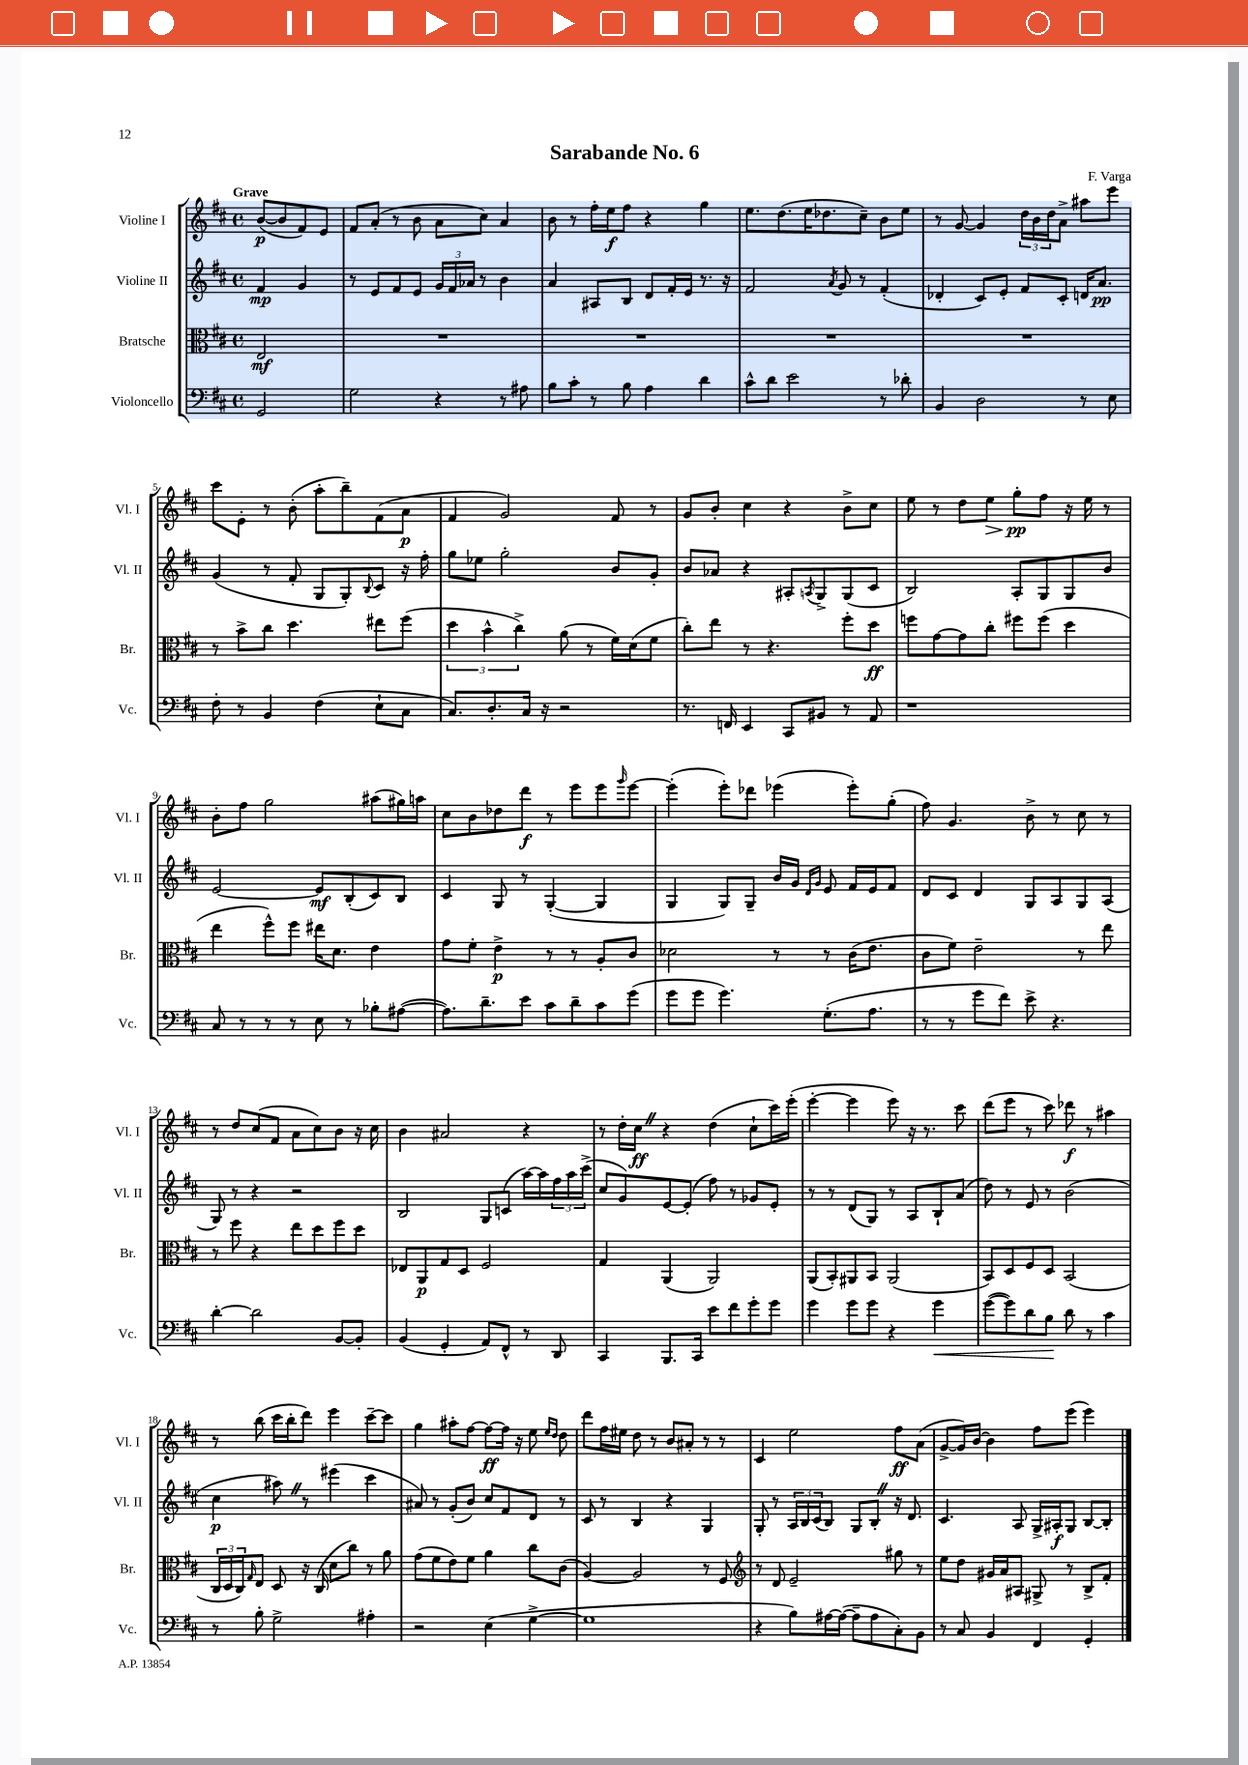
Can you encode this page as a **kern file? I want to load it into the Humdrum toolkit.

**kern	**kern	**kern	**kern
*staff4	*staff3	*staff2	*staff1
*clefF4	*clefC3	*clefG2	*clefG2
*k[f#c#]	*k[f#c#]	*k[f#c#]	*k[f#c#]
*M4/4	*M4/4	*M4/4	*M4/4
*met(c)	*met(c)	*met(c)	*met(c)
2GG/	2E/	4f#/	([8b/L
.	.	.	8b/]
.	.	4g/	8f#/)
.	.	.	8e/J
=	=	=	=
2G\	1r	8r	8f#/L
.	.	8e/L	(8a'/J
.	.	8f#/	8r
.	.	8e/J	8b\
4r	.	24g/LL	8a\L
.	.	24f#/	.
.	.	24a-/JJ	.
.	.	8r	8cc#\J)
8r	.	4b\	4a/
8A#\	.	.	.
=	=	=	=
8B\L	1r	4a/	8b\
8c#'\J	.	.	8r
8r	.	8A#/L	16ff#'\LL
.	.	.	16ee\J
8B\	.	8B/J	8ff#\J
4A\	.	8d/L	4r
.	.	16f#'/L	.
.	.	16e/JJ	.
4d\	.	8.r	4gg\
.	.	16r	.
=	=	=	=
8c#^^\L	1r	2f#/	8.ee\L
8d\J	.	.	.
.	.	.	(8.dd\
2e\	.	.	.
.	.	.	16ee\K
.	.	.	8.dd-\
.	.	8qa/	.
.	.	8g/	.
.	.	8r	8cc#~\J)
8r	.	(4f#'/	8b\L
8d-'\	.	.	8ee\J
=	=	=	=
4BB/	1r	4d-'/	8r
.	.	.	[8g/
2D\	.	8c#/L)	4g/]
.	.	8e'/J	.
.	.	8f#/L	24dd\LL
.	.	.	24b\
.	.	.	24dd\J
.	.	8c#'/J	8a^\J
8r	.	16d/LK	8aa#\L
.	.	8.a/J	.
8E\	.	.	8eee\J
=	=	=	=
8F#'\	8r	(4g/	8ccc#\L
8r	8b^\L	.	8e'\J
4BB/	8cc#\J	8r	8r
.	4.dd\	8f#'/	(8b'\
(4F#\	.	8G/L	8aa'\L
.	.	8G'/)	8bb~\)
.	.	8qqB/	.
8E`\L	8ee#\L	8c#/J	(8f#\
8C#\J	(8ff#\J	16r	8a\J
.	.	16ff#'\	.
=	=	=	=
8.C#/L)	6dd\	8gg\L	4f#/
.	.	8ee-\J	.
.	6b^^\	.	.
8.D'/	.	.	.
.	.	2gg'\	2g/)
.	6cc#^\)	.	.
16C#/Jk	.	.	.
16r	.	.	.
2r	(8a\	.	.
.	8r	.	.
.	16f#\LL)	8b/L	8f#/
.	(16d\J	.	.
.	8f#\J	8g'/J	8r
=	=	=	=
8.r	8cc#'\L)	8b/L	8g/L
.	8ee\J	8a-/J	8b'/J
16FF/	.	.	.
4EE/	8r	4r	4cc#\
.	4.r	.	.
8CC#/L	.	8A#'/L	4r
.	.	8qA/	.
8BB#/J	.	8G^/	.
8r	8ff#'\L	(8G/	8b^\L
8AA/	8dd\J	8c#/J	8cc#\J
=	=	=	=
1r	8ff\L	2B/)	8ee\
.	[8g\	.	8r
.	8g\]	.	8dd\L
.	8cc#'\J	.	8ee\J
.	8ff#\L	8A'/L	8gg'\L
.	(8ff#\J	8G/	8ff#\J
.	4dd\	8G/	16r
.	.	.	16ee\
.	.	8b/J	8r
=	=	=	=
8C#/	4ee\	[2e/	8b'\L
8r	.	.	8ff#\J
8r	8ff#^^\L)	.	2gg\
8r	8ff#\J	.	.
8E\	16ee#\LK	8e/]L	.
.	8.d\J	.	.
8r	.	(8B'/	.
8B-'\L	4e\	8c#/)	(8aa#\L
([8A#\J	.	8B/J	16gg#\L)
.	.	.	16aa\JJ
=	=	=	=
8.A#\]L)	8g\L	4c#/	8cc#\L
.	8f#'\J	.	8b\
8.d~\	.	.	.
.	4e^\	8G/	8dd-\
8e\J	.	8r	8ddd\J
8c#\L	8r	([4G'/	8r
8d~\	8r	.	8eee\L
8c#\	8A'/L	4G/]	8eee\
.	.	.	16qqggg/
(8g\J	8c#/J	.	[8eee\J
=	=	=	=
8g\L	2d-\	4G/	(4eee'\]
8g\J	.	.	.
4.g\)	.	8G/L)	8eee'\L)
.	.	8G~/J	8ddd-\J
.	8r	16b/LL	(4eee-\
.	.	16g/JJ	.
.	.	16qqd/LL	.
.	.	16qqg/JJ	.
(8.G'\L	8r	8e/	.
.	(16c#\LK	16f#/LL	8eee-'\L)
8.A\J	8.e\J	16e/J	.
.	.	8f#/J	(8gg'\J
=	=	=	=
8r	8c#\L	8d/L	8ff#\)
8r	8f#\J)	8c#/J	4.g/
8g\L	2e~\	4d/	.
8f#\J)	.	.	.
8e^\	.	8G/L	8b^\
4.r	.	8A/	8r
.	8r	8G/	8cc#\
.	8ee\	(8A/J	8r
=	=	=	=
[4d'\	8r	8G/)	8r
.	8ff#\	8r	8dd/L
2d\]	4r	4r	(8cc#/
.	.	.	8f#/J
.	8ee\L	2r	8a\L
.	8dd\	.	8cc#\)
[8BB/L	8ff#\	.	8b\J
8BB'/]J	8dd\J	.	16r
.	.	.	16cc#\
=	=	=	=
(4BB/	8E-/L	2B/	4b\
.	8AA/	.	.
4GG'/	8G/	.	2a#/
.	8D/J	.	.
8AA/L)	2F#/	8G/L	.
8FF#^^/J	.	(8c/J	.
8r	.	[16aa\LL)	4r
.	.	16aa\]	.
8DD/	.	24ff#\	.
.	.	24aa\	.
.	.	(24ccc#^\JJ	.
=	=	=	=
4CC#/	4G/	8cc#/L	8r
.	.	8g/)	16dd'\LL
.	.	.	16cc#\JJ
8.BBB/L	(4AA/	[8e/	4r
.	.	(8e'/]J	.
16CC#/Jk	.	.	.
8e\L	2AA/)	8ff#\)	(4dd\
8f#\	.	8r	.
8g'\	.	8g-/L	8cc#`\L
8g\J	.	8e'/J	16ccc#\L)
.	.	.	(16eee'\JJ
=	=	=	=
4g\	(8AA/L	8r	[4eee'\
.	8BB'/)	8r	.
8g\L	8AA#/	(8d/L	4eee\]
8g\J	8BB/J	8G/J)	.
4r	(2AA#/	8r	8eee\)
.	.	8A/L	16r
.	.	.	8.r
4g\	.	8B`/	.
.	.	(8a/J	8ccc#\
=	=	=	=
([8g\L	8BB/L)	8dd\)	(8ddd\L
8g\])	8D/	8r	8eee\J
8d\	8F#/	8e/	8r
8B\J	8D/J	8r	8ccc#\)
8d\	(2BB/	(2b\	8ddd-\
8r	.	.	8r
4c#\	.	.	4aa#\
=	=	=	=
8r	24C#/LL	4cc#\	8r
.	24D/	.	.
.	24C#/J)	.	.
.	16qqG/	.	.
8B'\	8E/J	.	(8bb\
2G^\	8D/	8aa#\)	16ccc#\LL
.	.	.	16bb'\J
.	16r	8r	8ddd\J)
.	(16C#/	.	.
.	8d\L	(4eee#\	4eee\
.	8cc#\J)	.	.
4A#'\	8r	4ccc#\	[8ccc#~\L
.	8a\	.	8ccc#\]J
=	=	=	=
2r	(8g\L	8a#/)	4gg\
.	8f#\	8r	.
.	8e\)	(8g'/L	8aa#'\L
.	8f#\J	8b/J)	[8ff#\J
(4E\	4a\	8cc#/L	8ff#\_L
.	.	8f#/	16ff#\]Jk
.	.	.	16r
[4G^\	8cc#\L	8d/J	8ee\
.	.	.	16qqee/LL
.	.	.	16qqdd/JJ
.	(8c#\J	8r	8dd\
=	=	=	=
1G]	[4A/)	8c#/	8ddd\L
.	.	8r	16ff#\L
.	.	.	16ee#\JJ
.	2A/]	4B/	8dd\
.	.	.	8r
.	.	4r	8b/L
.	.	.	8a#'/J
.	8r	4G/	8r
.	8F#/	.	8r
=	=	=	=
*	*clefG2	*	*
4r	8r	8G'/	4c#/
.	8d/	8r	.
8B\L)	2e~/	24A/LL	2ee\
.	.	24B/	.
.	.	(24c#/J	.
[16A#\L	.	8B/J)	.
(16A#\_JJ	.	.	.
8A#~\]L	.	8G/L	.
8A#\	.	8B'/J	.
8C#'\)	8gg#\	16r	8ff#\L
.	.	8.d/	.
8BB\J	8r	.	(8a\J
=	=	=	=
8r	8ee\L	4.c#/	[8g^/L
8C#/	8dd\J	.	16g/]L)
.	.	.	[16b/JJ
4BB/	16g#/LL	.	4b\]
.	16a/J	.	.
.	8A#/J	8A/	.
4FF#/	8G#^/	16G^/LL	8ff#\L
.	.	16A#'/J	.
.	8r	8G/J	(8eee\J
4GG'/	8B^/L	[8B/L	4eee\)
.	8f#'/J	8B'/]J	.
==	==	==	==
*-	*-	*-	*-
